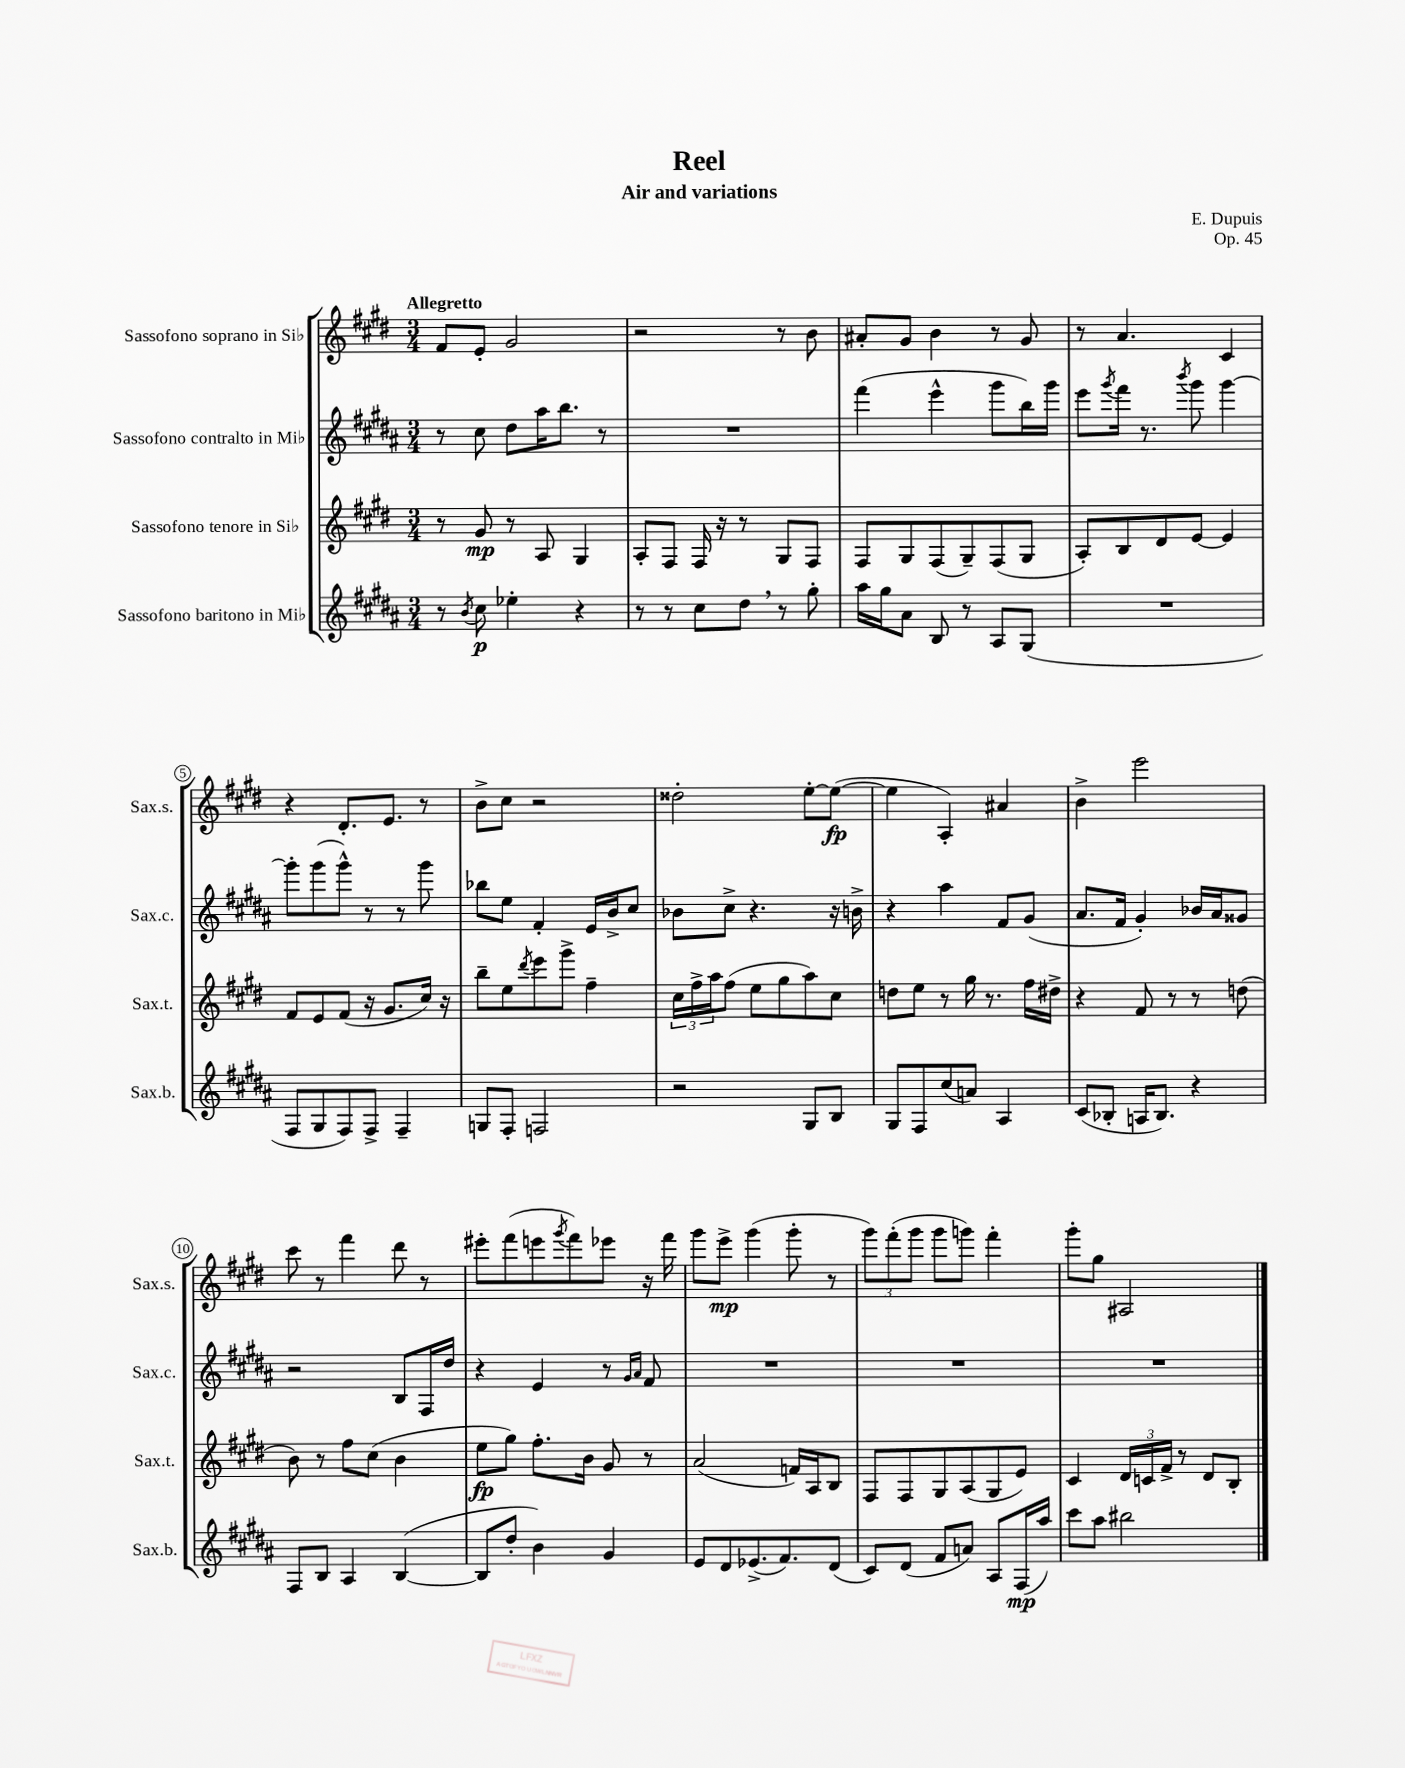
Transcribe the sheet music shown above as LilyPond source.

\header { title = "Reel" composer = "E. Dupuis" subtitle = "Air and variations" opus = "Op. 45" }
<<
\new StaffGroup <<
\new Staff = "s0" \with { instrumentName = "Sassofono soprano in Sib" shortInstrumentName = "Sax.s." } {
    \clef treble \key e \major \numericTimeSignature \time 3/4 \tempo "Allegretto"
    fis'8 e'8-. gis'2 |
    r2 r8 b'8 |
    ais'8-. gis'8 b'4 r8 gis'8 |
    r8 a'4. cis'4 |
    r4 dis'8.-. e'8. r8 |
    b'8-> cis''8 r2 |
    disis''2-. e''8~-. e''8~\fp( |
    e''4 a4-.) ais'4 |
    b'4-> e'''2 |
    cis'''8 r8 fis'''4 dis'''8 r8 |
    eis'''8-. fis'''8( e'''8 \acciaccatura { gis'''8 } fis'''8) ees'''8 r16 fis'''16 |
    gis'''8 e'''8->\mp gis'''4( gis'''8-. r8 |
    \tuplet 3/2 { gis'''8) fis'''8-.( gis'''8 } gis'''8 g'''8) fis'''4-. |
    gis'''8-. gis''8 ais2 \bar "|." |
}
\new Staff = "s1" \with { instrumentName = "Sassofono contralto in Mib" shortInstrumentName = "Sax.c." } {
    \clef treble \key b \major \numericTimeSignature \time 3/4
    r8 cis''8 dis''8 ais''16 b''8. r8 |
    R2. |
    fis'''4( e'''4-^ gis'''8 b''16) gis'''16 |
    e'''8 \acciaccatura { gis'''8 } fis'''16 r8. \acciaccatura { b'''8 } gis'''8 gis'''4~ |
    gis'''8-. gis'''8( gis'''8-^) r8 r8 gis'''8 |
    bes''8 e''8 fis'4-. e'16 b'16-> cis''8 |
    bes'8 cis''8-> r4. r16 b'16-> |
    r4 ais''4 fis'8 gis'8( |
    ais'8. fis'16 gis'4-.) bes'16 ais'16 gisis'8 |
    r2 b8 fis16 dis''16 |
    r4 e'4 r8 \grace { gis'16 ais'16 } fis'8 |
    R2. |
    R2. |
    R2. \bar "|." |
}
\new Staff = "s2" \with { instrumentName = "Sassofono tenore in Sib" shortInstrumentName = "Sax.t." } {
    \clef treble \key e \major \numericTimeSignature \time 3/4
    r8 gis'8\mp r8 a8 gis4 |
    a8-. fis8 fis16 r16 r8 gis8 fis8 |
    fis8 gis8 fis8( gis8--) fis8( gis8 |
    a8-.) b8 dis'8 e'8~ e'4 |
    fis'8 e'8 fis'8( r16 gis'8. cis''16) r16 |
    b''8-- e''8 \acciaccatura { dis'''8 } e'''8 gis'''8-> fis''4-- |
    \tuplet 3/2 { cis''16 fis''16-> a''16 } fis''8( e''8 gis''8 a''8) cis''8 |
    d''8 e''8 r8 gis''16 r8. fis''16 dis''16-> |
    r4 fis'8 r8 r8 d''8( |
    b'8) r8 fis''8 cis''8( b'4 |
    e''8\fp gis''8) fis''8.-. b'16 gis'8 r8 |
    a'2( f'16) a16 b8 |
    fis8 fis8 gis8 a8( gis8 e'8) |
    cis'4 \tuplet 3/2 { dis'16 c'16 fis'16-> } r8 dis'8 b8-. \bar "|." |
}
\new Staff = "s3" \with { instrumentName = "Sassofono baritono in Mib" shortInstrumentName = "Sax.b." } {
    \clef treble \key b \major \numericTimeSignature \time 3/4
    r8 \acciaccatura { b'8 } cis''8\p ees''4-. r4 |
    r8 r8 cis''8 dis''8 \breathe r8 gis''8-. |
    ais''16 gis''16 ais'8 b8 r8 ais8 gis8( |
    R2. |
    fis8 gis8 fis8) fis8-> fis4-- |
    g8 fis8-. f2 |
    r2 gis8 b8 |
    gis8 fis8 cis''8( a'8) ais4 |
    cis'8( bes8-. a16 bes8.) r4 |
    fis8 b8 ais4 b4~( |
    b8 dis''8-. b'4) gis'4 |
    e'8 dis'8 ees'8.->( fis'8.) dis'8( |
    cis'8) dis'8( fis'8 a'8) ais8 fis16\mp( ais''16) |
    cis'''8 ais''8 bis''2 \bar "|." |
}
>>
>>
\layout { \context { \Score \override BarNumber.stencil = #(make-stencil-circler 0.1 0.3 ly:text-interface::print) } }
